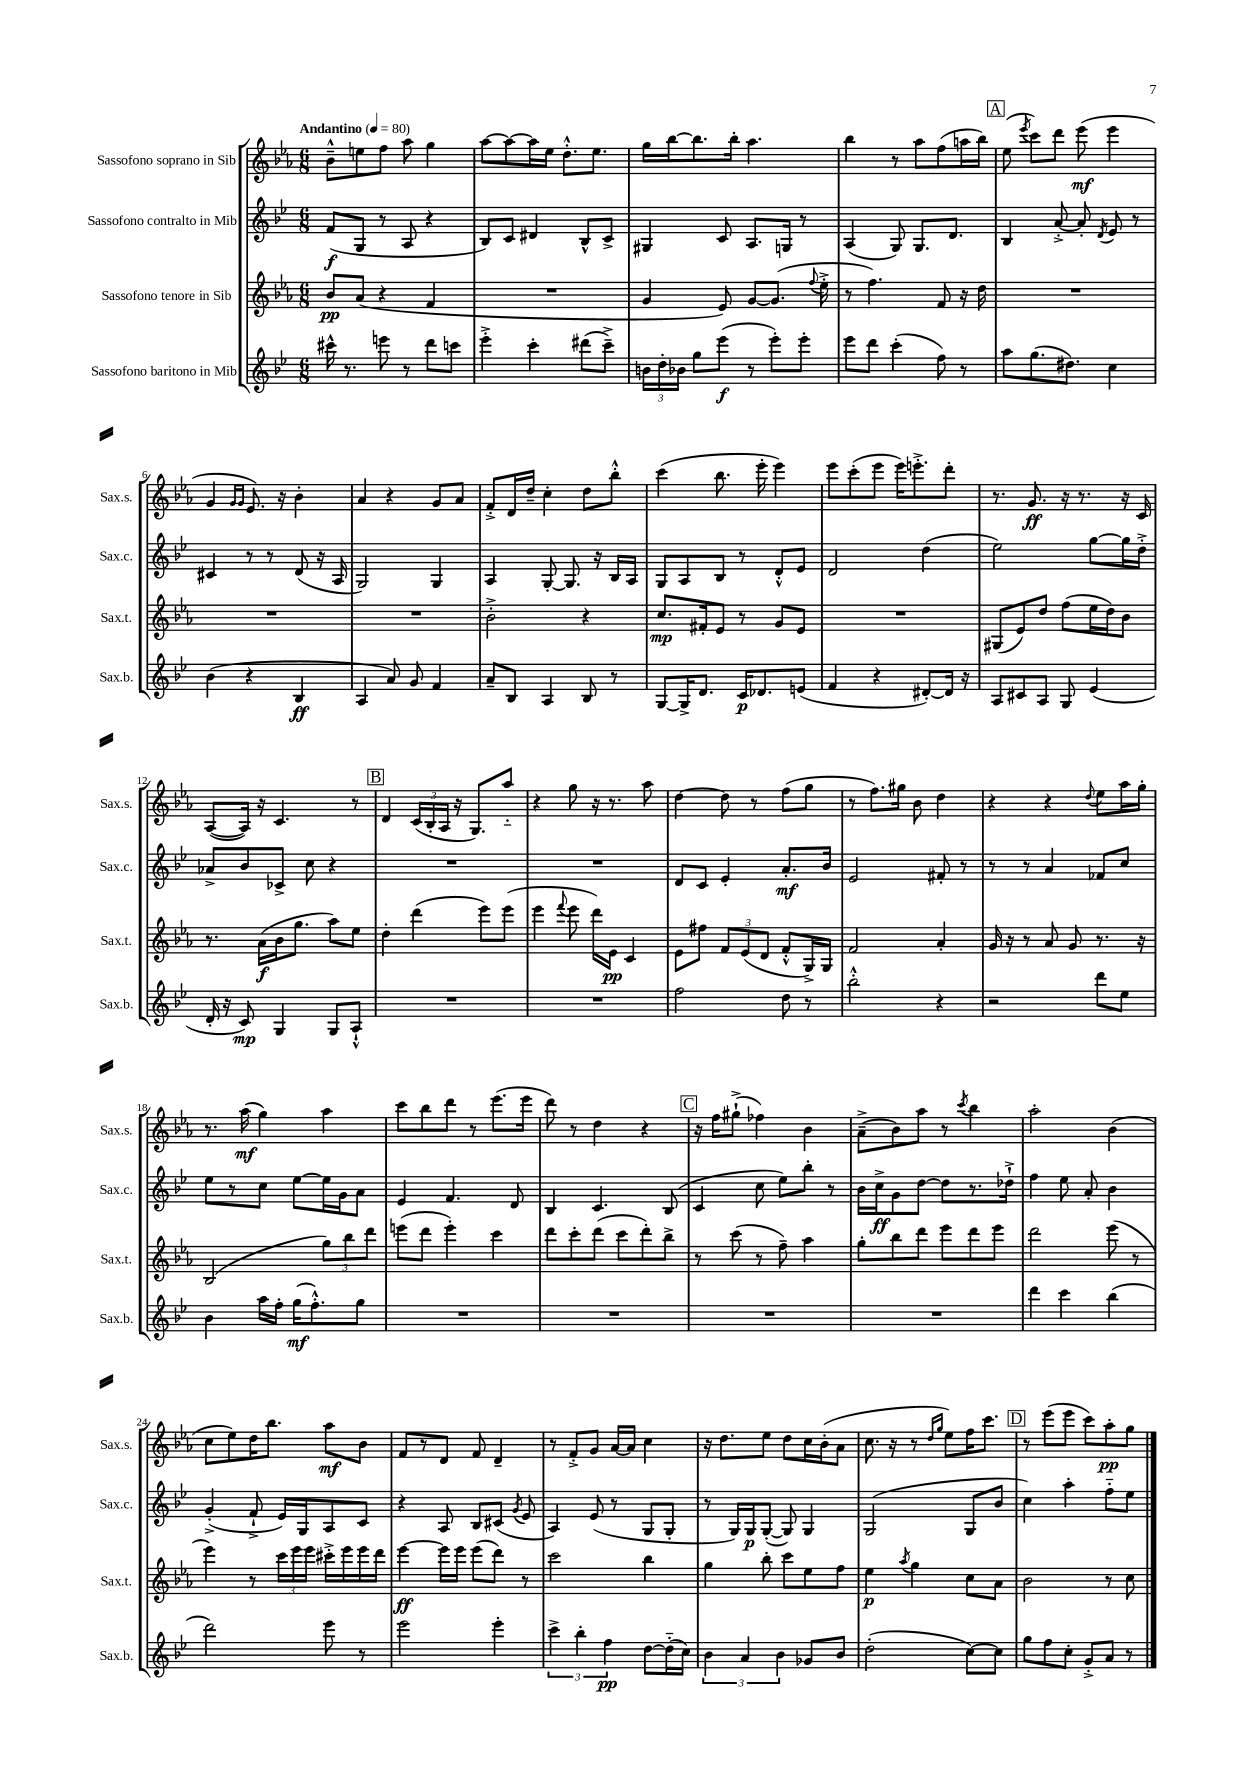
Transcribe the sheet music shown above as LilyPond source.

<<
\new StaffGroup <<
\new Staff = "s0" \with { instrumentName = "Sassofono soprano in Sib" shortInstrumentName = "Sax.s." } {
    \clef treble \key ees \major \numericTimeSignature \time 6/8 \tempo "Andantino" 4 = 80
    \autoBeamOff bes'8[---^ e''8 f''8] aes''8 g''4 |
    aes''8[~ aes''8~ aes''16 ees''16] d''8.[-.-^ ees''8.] |
    g''16[ bes''16~ bes''8. bes''16]-. aes''4. |
    bes''4 r8 aes''8[ f''8( a''16 bes''16]) |
    \mark \markup { \box "A" } ees''8( \acciaccatura { ees'''8 } c'''8[) d'''8] ees'''8\mf( ees'''4 |
    g'4 \grace { g'16[ g'16] } ees'8.) r16 bes'4-. |
    aes'4 r4 g'8[ aes'8] |
    f'8[-.-> d'16 d''16]-- c''4-. d''8[ bes''8]-.-^ |
    c'''4( bes''8. ees'''16-. ees'''4) |
    ees'''8[ c'''8-.( ees'''8] ees'''16[) e'''8.-.-> d'''8]-. |
    r8. g'8.\ff r16 r8. r16 c'16 |
    aes8[~( aes16]) r16 c'4. r8 |
    \mark \markup { \box "B" } d'4 \tuplet 3/2 { c'16[( bes16-. aes16] } r16 g8.[) aes''8]-_ |
    r4 g''8 r16 r8. aes''8 |
    d''4~ d''8 r8 f''8[( g''8] |
    r8 f''8.[) gis''16] bes'8 d''4 |
    r4 r4 \appoggiatura { d''8 } ees''8[ aes''16 g''16]-. |
    r8. aes''16\mf( g''4) aes''4 |
    c'''8[ bes''8 d'''8] r8 ees'''8.[( ees'''16] |
    d'''8) r8 d''4 r4 |
    \mark \markup { \box "C" } r16 f''16[ gis''8]-!->( fes''4) bes'4 |
    aes'8[--->( bes'8) aes''8] r8 \acciaccatura { c'''8 } bes''4 |
    aes''2-. bes'4( |
    c''8[ ees''8) d''16 bes''8.] aes''8[\mf bes'8] |
    f'8[ r8 d'8] f'8 d'4-- |
    r8 f'8[-.-> g'8] aes'16[~ aes'16] c''4 |
    r16 d''8.[ ees''8] d''8[ c''16 bes'16-.( aes'8] |
    c''8. r16 r8 \grace { d''16[ g''16] } ees''8[) f''16 c'''8.] |
    \mark \markup { \box "D" } r8 ees'''8[( ees'''8] c'''8[) aes''8-.\pp g''8] \bar "|." |
}
\new Staff = "s1" \with { instrumentName = "Sassofono contralto in Mib" shortInstrumentName = "Sax.c." } {
    \clef treble \key bes \major \numericTimeSignature \time 6/8
    \autoBeamOff f'8[\f( g8] r8 a8 r4 |
    bes8[) c'8] dis'4 bes8[-^ c'8]-> |
    gis4 c'8 a8.[ g16] r8 |
    a4( g8) g8.[ d'8.] |
    \mark \markup { \box "A" } bes4 a'8~-.-> a'8-. \acciaccatura { d'8 } ees'8 r8 |
    cis'4 r8 r8 d'8( r16 a16 |
    g2) g4 |
    a4 g8~-. g8. r16 bes16[ a16] |
    g8[ a8 bes8] r8 d'8[-.-^ ees'8] |
    d'2 d''4( |
    ees''2) g''8[~ g''16 d''16]-.-> |
    aes'8[-> bes'8 ces'8]-> c''8 r4 |
    \mark \markup { \box "B" } R2. |
    R2. |
    d'8[ c'8] ees'4-. a'8.[-.\mf bes'16] |
    ees'2 fis'8-. r8 |
    r8 r8 a'4 fes'8[ c''8] |
    ees''8[ r8 c''8] ees''8[~ ees''16 g'16 a'8] |
    ees'4 f'4. d'8 |
    bes4 c'4. bes8( |
    \mark \markup { \box "C" } c'4 c''8 ees''8[) bes''8]-. r8 |
    bes'16[ c''16->\ff g'8 d''8]~ d''8[ r8. des''16]-!-> |
    f''4 ees''8 a'8-. bes'4 |
    g'4-.->( f'8-!-> ees'16[) g16 a8 c'8] |
    r4 a8 bes8[ cis'8]( \acciaccatura { g'8 } ees'8 |
    a4) ees'8( r8 g8[ g8]-. |
    r8 g16[) g16\p g8]~-.( g8) g4 |
    g2( g8[ bes'8] |
    \mark \markup { \box "D" } c''4) a''4-. f''8[-_ ees''8] \bar "|." |
}
\new Staff = "s2" \with { instrumentName = "Sassofono tenore in Sib" shortInstrumentName = "Sax.t." } {
    \clef treble \key ees \major \numericTimeSignature \time 6/8
    \autoBeamOff bes'8[\pp aes'8]( r4 f'4 |
    R2. |
    g'4 ees'8) g'8[~ g'8.]( \appoggiatura { f''8 } ees''16-.-> |
    r8 f''4.) f'8 r16 d''16 |
    \mark \markup { \box "A" } R2. |
    R2. |
    R2. |
    bes'2-.-> r4 |
    c''8.[\mp fis'16-. ees'8] r8 g'8[ ees'8] |
    R2. |
    gis8[( ees'8) d''8] f''8[( ees''16 d''16) bes'8] |
    r8. aes'16[\f( bes'16 g''8.] aes''8[) ees''8] |
    \mark \markup { \box "B" } d''4-. d'''4( ees'''8[) ees'''8]( |
    ees'''4 \appoggiatura { f'''8 } ees'''8 d'''16[) ees'16]\pp c'4 |
    ees'8[ fis''8] \tuplet 3/2 { f'8[ ees'8( d'8] } f'8[-.-^ g16->) g16] |
    f'2 aes'4-. |
    g'16 r16 r8 aes'8 g'8 r8. r16 |
    bes2( \tuplet 3/2 { g''8[) bes''8 d'''8] } |
    e'''8[( d'''8] e'''4-.) c'''4 |
    d'''8[ c'''8-. d'''8]( c'''8[ d'''8-.) bes''8]-> |
    \mark \markup { \box "C" } r8 c'''8( r8 f''8--) aes''4 |
    g''8[-. bes''8 d'''8] ees'''8[ d'''8 ees'''8] |
    d'''2 ees'''8( r8 |
    ees'''4) r8 \tuplet 3/2 { c'''16[ ees'''16 ees'''16] } cis'''16[-.-> ees'''16 ees'''16 d'''16] |
    ees'''4~\ff ees'''16[ ees'''16] ees'''8[( d'''8]) r8 |
    c'''2 bes''4 |
    g''4 bes''8-. c'''8[ ees''8 f''8] |
    ees''4\p \acciaccatura { aes''8 } g''4 c''8[ aes'8] |
    \mark \markup { \box "D" } bes'2 r8 c''8 \bar "|." |
}
\new Staff = "s3" \with { instrumentName = "Sassofono baritono in Mib" shortInstrumentName = "Sax.b." } {
    \clef treble \key bes \major \numericTimeSignature \time 6/8
    \autoBeamOff cis'''16-^ r8. e'''8 r8 d'''8[ c'''8] |
    ees'''4-.-> c'''4-. dis'''8[( c'''8]--->) |
    \tuplet 3/2 { b'16[ d''16-. bes'16] } g''8[ ees'''8]\f( r8 ees'''8[-.) ees'''8]-. |
    ees'''8[ d'''8] c'''4-.( f''8) r8 |
    \mark \markup { \box "A" } a''8[ g''8.( dis''8.]) c''4 |
    bes'4( r4 bes4\ff |
    a4 a'8) g'8 f'4 |
    a'8[-- bes8] a4 bes8 r8 |
    g8[~ g16-> d'8.] c'16[\p des'8. e'8]( |
    f'4 r4 dis'8[~-.) dis'16] r16 |
    a8[ cis'8 a8] g8 ees'4( |
    d'16-. r16 c'8\mp) g4 g8[ a8]-!-^ |
    \mark \markup { \box "B" } R2. |
    R2. |
    f''2 d''8 r8 |
    bes''2-.-^ r4 |
    r2 d'''8[ ees''8] |
    bes'4 a''16[ f''16]-. g''16[\mf( f''8.-.-^) g''8] |
    R2. |
    R2. |
    \mark \markup { \box "C" } R2. |
    R2. |
    d'''4 c'''4 bes''4( |
    d'''2) ees'''8 r8 |
    ees'''2 ees'''4-. |
    \tuplet 3/2 { c'''4-> bes''4-. f''4\pp } d''8[~ d''16-_( c''16]) |
    \tuplet 3/2 { bes'4 a'4 bes'4 } ges'8[ bes'8] |
    d''2-.( c''8[~) c''8] |
    \mark \markup { \box "D" } g''8[ f''8 c''8]-. g'8[-.-> a'8] r8 \bar "|." |
}
>>
>>
